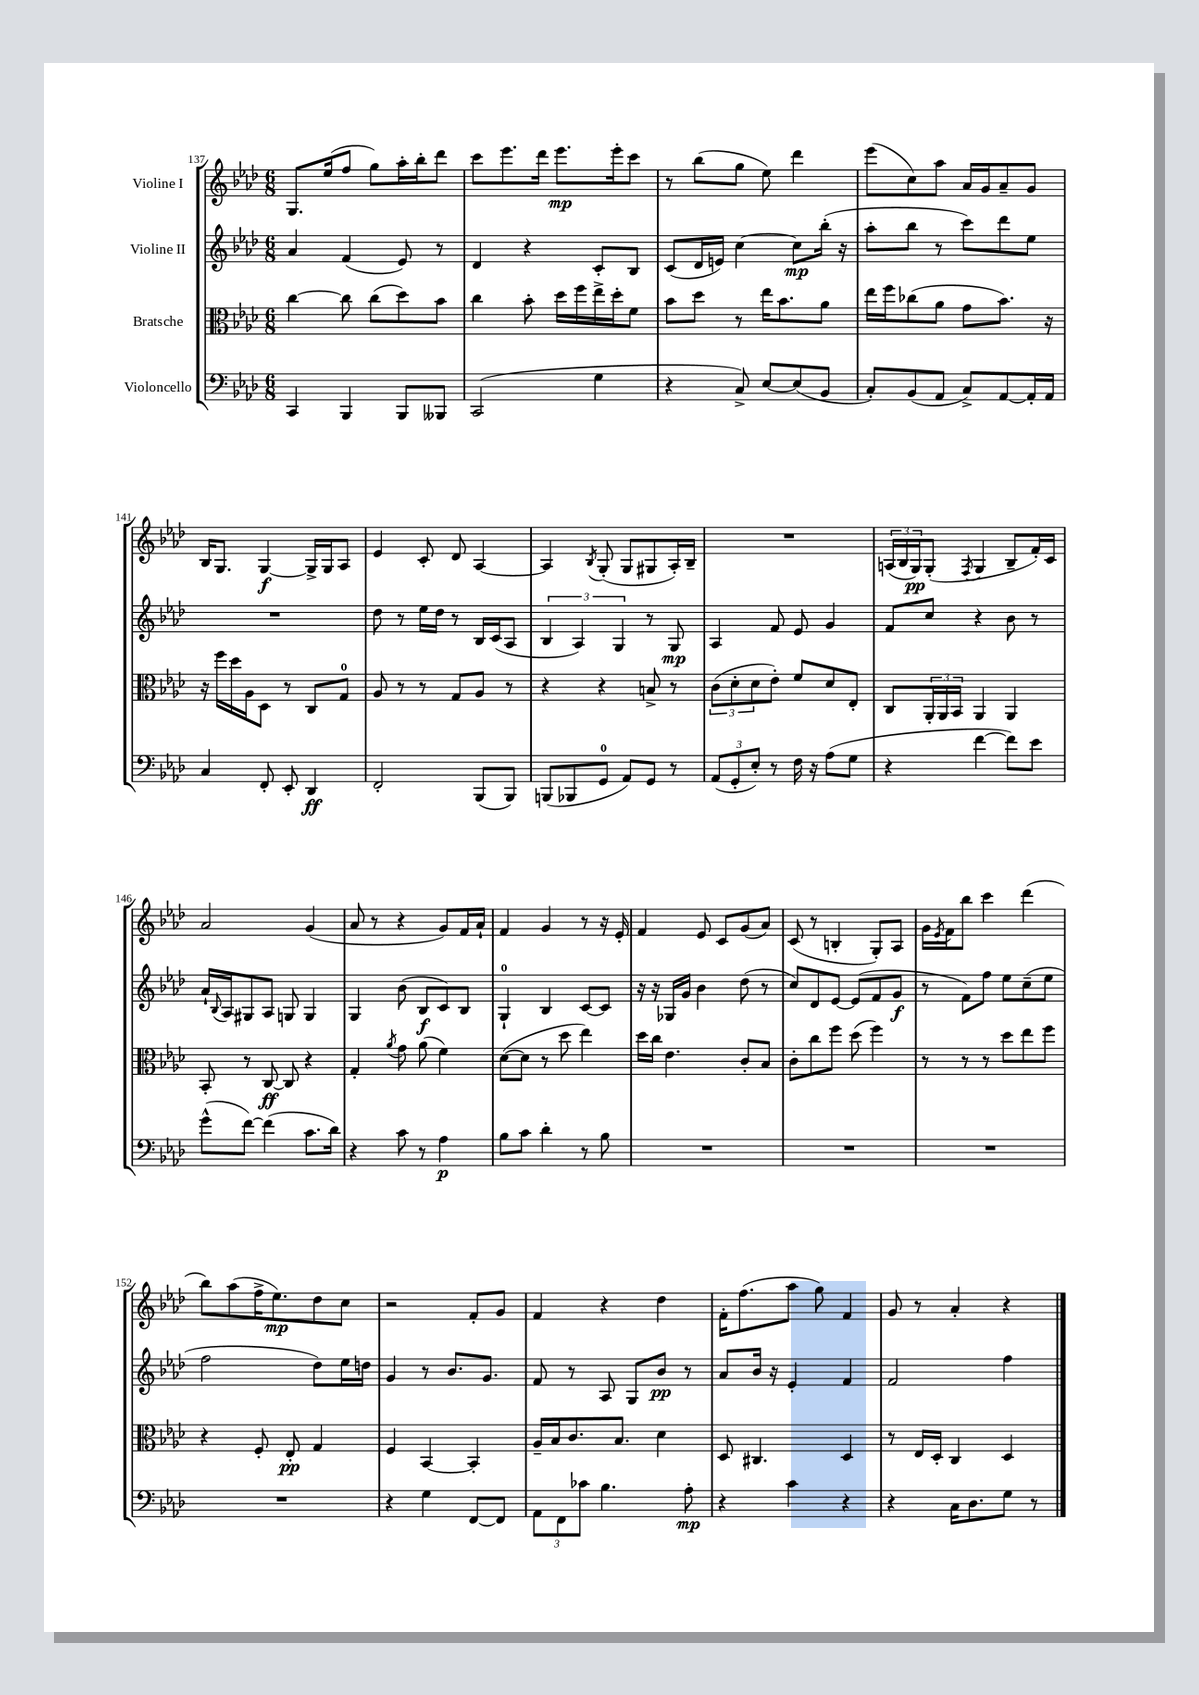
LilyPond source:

<<
\new StaffGroup <<
\new Staff = "s0" \with { instrumentName = "Violine I" } {
    \clef treble \key aes \major \numericTimeSignature \time 6/8
    g8. ees''16( f''8 g''8) aes''16-. bes''16-. des'''8 |
    c'''8 ees'''8. des'''16 ees'''8.\mp ees'''16-. c'''8 |
    r8 bes''8( g''8 ees''8) des'''4 |
    ees'''8( c''8) aes''8 aes'16 g'16 aes'8-- g'8 |
    bes16 g8. g4~\f g16-> g16 aes8 |
    ees'4 c'8-. des'8 aes4~ |
    aes4 \acciaccatura { bes8 } g8-.( g8 gis8 aes16-.) bes16-- |
    R2. |
    \tuplet 3/2 { a16( bes16 g16\pp) } g8-.( \acciaccatura { f8 } g4 bes8-- f'16-.) c'16 |
    aes'2 g'4( |
    aes'8 r8 r4 g'8) f'16 aes'16-! |
    f'4 g'4 r8 r16 ees'16-. |
    f'4 ees'8 c'8 g'8( aes'8) |
    c'8( r8 b4-. g8-.) aes8 |
    g'16 \acciaccatura { ees'8 } f'16 bes''8 c'''4 des'''4( |
    bes''8) aes''8( f''16-> ees''8.\mp) des''8 c''8 |
    r2 f'8-. g'8 |
    f'4 r4 des''4 |
    f'16-. f''8.( aes''8 g''8) f'4 |
    g'8 r8 aes'4-. r4 \bar "|." |
}
\new Staff = "s1" \with { instrumentName = "Violine II" } {
    \clef treble \key aes \major \numericTimeSignature \time 6/8
    aes'4 f'4( ees'8) r8 |
    des'4 r4 c'8-. bes8 |
    c'8( des'16 e'16) c''4~ c''8\mp bes''16-.( r16 |
    aes''8-. bes''8 r8 c'''8) des'''8 ees''8 |
    R2. |
    des''8 r8 ees''16 des''16 r8 bes16 c'16( aes8 |
    \tuplet 3/2 { bes4 aes4) g4 } r8 g8\mp |
    aes4 f'8 ees'8 g'4 |
    f'8 c''8 r4 bes'8 r8 |
    aes'16-! \appoggiatura { bes8 } aes16 gis8 aes8 g8 g4 |
    g4 bes'8( bes8\f c'8) bes8 |
    g4-0-! bes4 c'8~ c'8 |
    r16 r16 ges16 g'16 bes'4 des''8( r8 |
    c''8) des'8 ees'8~ ees'8( f'8 g'8\f |
    r8 f'8) f''8 ees''8 c''8--( ees''8 |
    f''2 des''8) ees''16 d''16 |
    g'4 r8 bes'8. g'8. |
    f'8 r8 aes8 g8 bes'8\pp r8 |
    aes'8 bes'16 r16 ees'4-. f'4 |
    f'2 f''4 \bar "|." |
}
\new Staff = "s2" \with { instrumentName = "Bratsche" } {
    \clef alto \key aes \major \numericTimeSignature \time 6/8
    c''4~ c''8 c''8( des''8) bes'8 |
    c''4 bes'8-. des''16 f''16 ees''16-> des''16-. f'8 |
    bes'8 des''8 r8 ees''16 bes'8. aes'8 |
    ees''16 f''16 ces''8( aes'8 g'8 bes'8.) r16 |
    r16 f''16 des''16 aes16 des8 r8 c8 g8-0 |
    aes8 r8 r8 g8 aes8 r8 |
    r4 r4 b8-> r8 |
    \tuplet 3/2 { c'8( des'8-. des'8 } ees'8-.) f'8 des'8 ees8-. |
    c8 \tuplet 3/2 { aes,16-. aes,16 bes,16 } aes,4 aes,4 |
    bes,8-. r8 c8~\ff c8 r4 |
    g4-. \acciaccatura { aes'8 } g'8 aes'8( f'4) |
    des'8~( des'8 r8 des''8 ees''4) |
    des''16 c''16 ees'4. c'8-. bes8 |
    c'8-. c''8 f''8 des''8( f''4) |
    r8 r8 r8 des''8 ees''8 f''8 |
    r4 f8-. ees8-.\pp g4 |
    f4 bes,4~ bes,4-. |
    aes16-- bes16 c'8. bes8. des'4 |
    des8 cis4. des4 |
    r8 ees16 des16-. c4 des4 \bar "|." |
}
\new Staff = "s3" \with { instrumentName = "Violoncello" } {
    \clef bass \key aes \major \numericTimeSignature \time 6/8
    c,4 bes,,4 bes,,8 beses,,8 |
    c,2( g4 |
    r4 c8->) ees8~ ees8( bes,8 |
    c8-.) bes,8( aes,8 c8->) aes,8~ aes,16-. aes,16 |
    c4 f,8-. ees,8-. des,4\ff |
    f,2-. bes,,8( bes,,8) |
    b,,8( bes,,8 g,8-0 aes,8) g,8 r8 |
    \tuplet 3/2 { aes,8( g,8-. ees8-.) } r8 f16 r16 aes8( g8 |
    r4 f'4~ f'8) ees'8 |
    g'8-^( f'8~) f'4( c'8. des'16) |
    r4 c'8 r8 aes4\p |
    bes8 c'8 des'4-. r8 bes8 |
    R2. |
    R2. |
    R2. |
    R2. |
    r4 g4 f,8~ f,8 |
    \tuplet 3/2 { aes,8 f,8 ces'8 } bes4. aes8-.\mp |
    r4 c'4 r4 |
    r4 c16 des8. g8 r8 \bar "|." |
}
>>
>>
\layout { \context { \Score currentBarNumber = #137 } }
